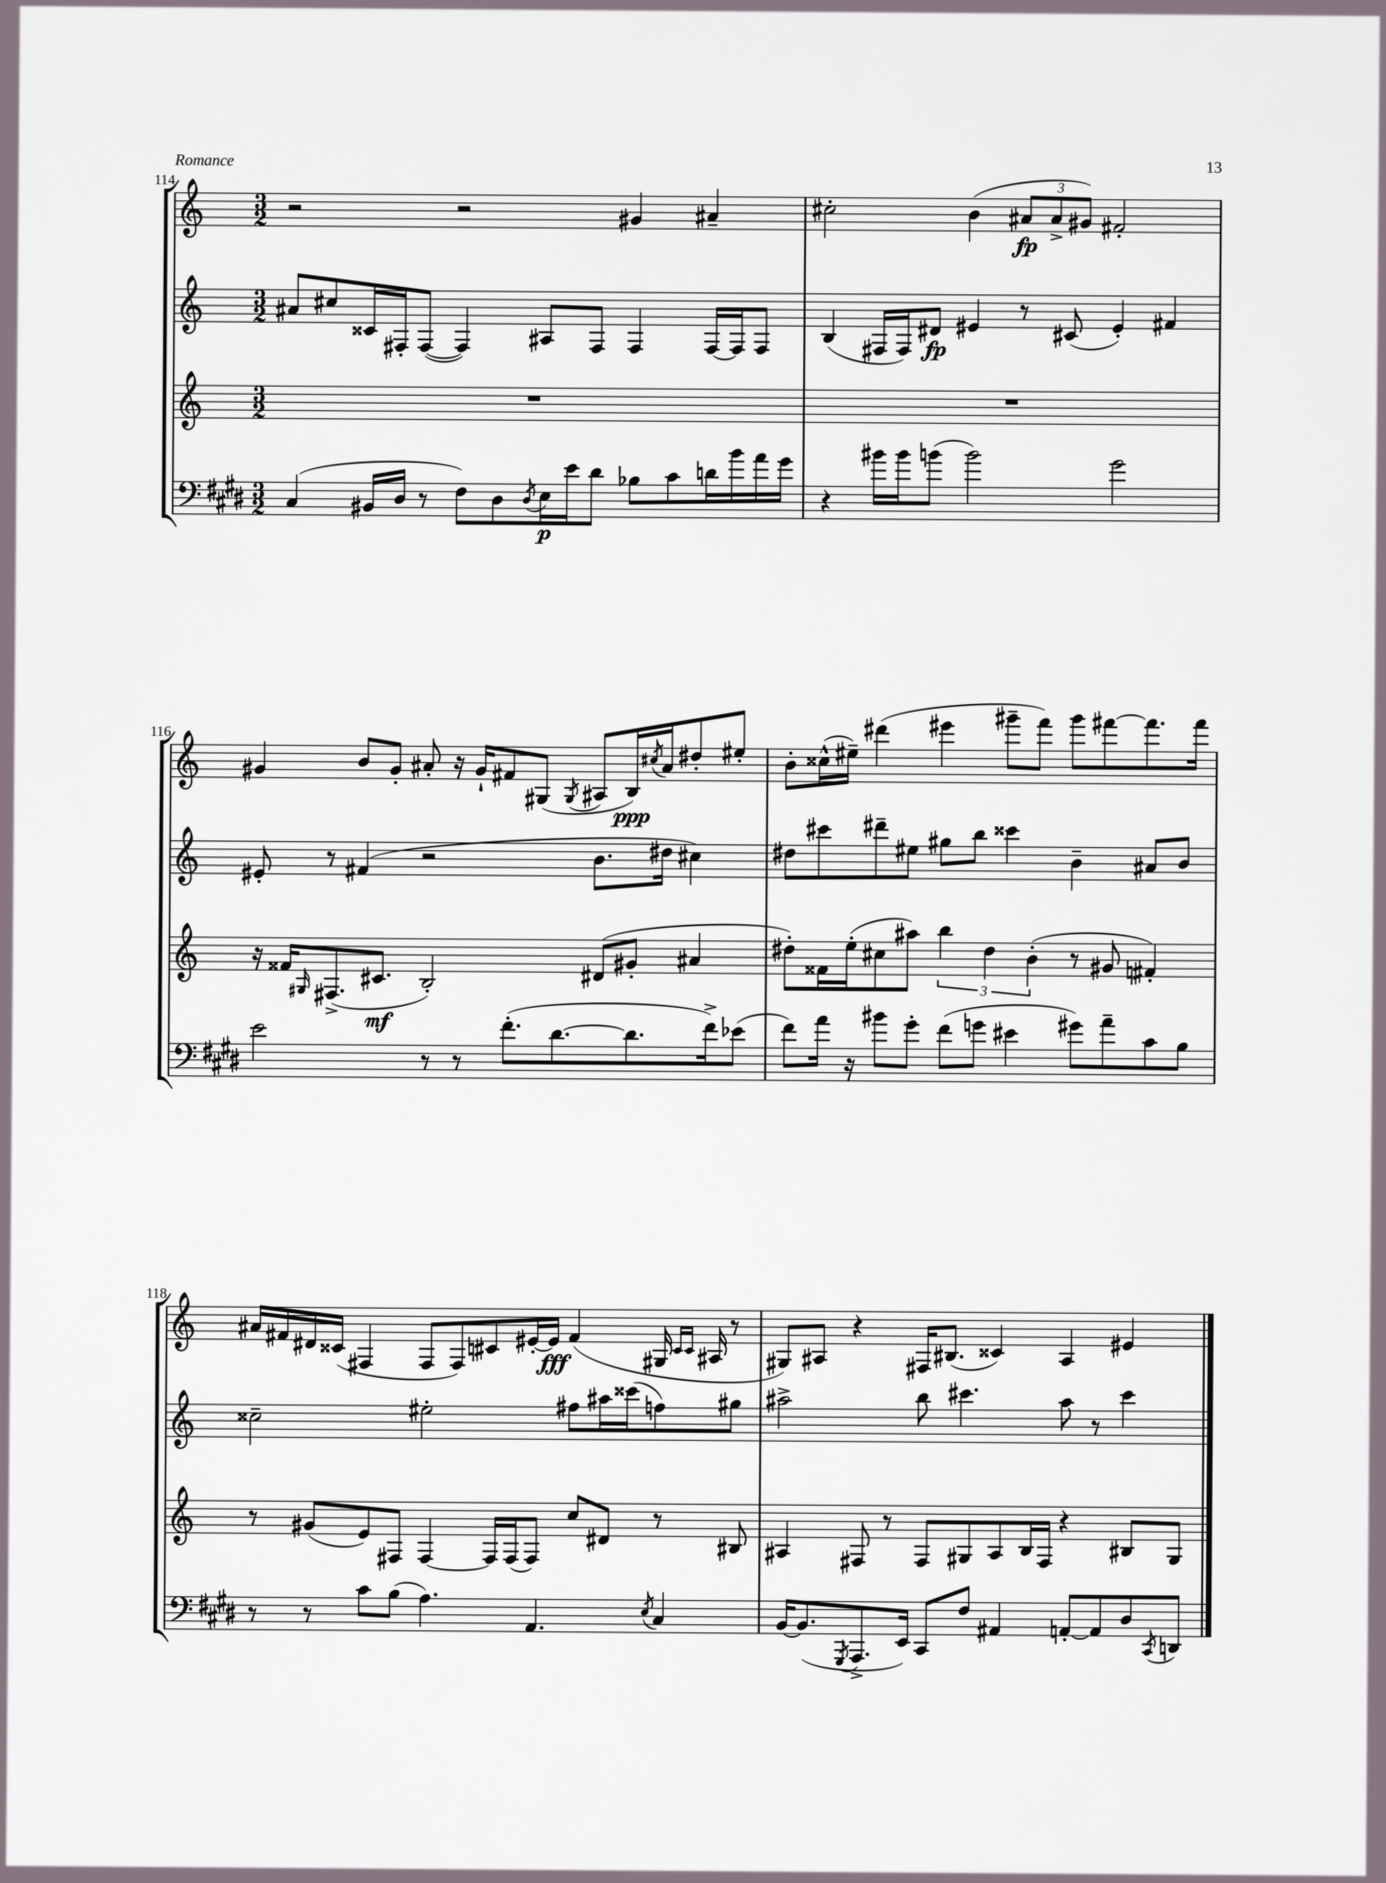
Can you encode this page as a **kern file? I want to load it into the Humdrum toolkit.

**kern	**kern	**kern	**kern
*staff4	*staff3	*staff2	*staff1
*clefF4	*clefG2	*clefG2	*clefG2
*k[f#c#g#d#]	*k[]	*k[]	*k[]
*M3/2	*M3/2	*M3/2	*M3/2
(4C#	1.r	8a#	2r
.	.	8cc#	.
16BB#	.	16c##	.
16D#	.	16F#'	.
8r	.	([8F#	.
8F#)	.	4F#])	2r
8D#	.	.	.
8qD#	.	.	.
16E	.	8A#	.
16e	.	.	.
8d#	.	8F#	.
8B-	.	4F#	4g#
8c#	.	.	.
16d	.	[16F#	4a#~
16b	.	16F#]	.
16a	.	8F#	.
16g#	.	.	.
=	=	=	=
4r	1.r	(4B	2cc#'
16b#	.	16F#	.
16b#	.	16F#)	.
(8b	.	8d#	.
2b)	.	4e#	(4b
.	.	8r	12a#
.	.	.	12a#^
.	.	(8c#	.
.	.	.	12g#)
2g#	.	4e#')	2f#'
.	.	4f#	.
=	=	=	=
2e	16r	8e#'	4g#
.	16f##	.	.
.	16qqG#	.	.
.	(8.F#^	8r	.
.	.	(4f#	8b
.	8.c#	.	.
.	.	.	8g#'
8r	2B')	2r	8a#'
8r	.	.	16r
.	.	.	16g#`
(8.f#'	.	.	8f#
.	.	.	(8G#
[8.d#	.	.	.
.	.	.	8qG#
.	(8d#	8.b	8A#
8.d#]	8g#'	.	16B)
.	.	.	8qcc#
.	.	16dd#	16a#
.	4a#	4cc#)	8dd#'
16f#^)	.	.	.
(8e-	.	.	8ee#'
=	=	=	=
8f#)	8dd#')	8dd#	8b'
16a	16f##	8ccc#	(16cc##^^
16r	(16ee'	.	16ee#~)
8b#	8cc#	8ddd#~	(4ddd#
8g#'	8aa#)	8ee#	.
(8f#	6bb	8gg#	4eee#
8g	.	8bb	.
.	6dd#	.	.
4e#	.	4ccc##	8ggg#~
.	(6b'	.	.
.	.	.	8fff)
8g#)	8r	4b~	8ggg#
8a~	8g#	.	[8fff#
8c#	4f#')	8a#	8.fff#]
8B	.	8b	.
.	.	.	16fff#
=	=	=	=
8r	8r	2cc##~	16a#
.	.	.	16f#
8r	(8g#	.	16d#
.	.	.	(16c##
8c#	8e)	.	4F#
(8B	8F#	.	.
4.A)	[4F#	2ee#'	8F#
.	.	.	8F#)
.	16F#]	.	8c#
.	(16F#	.	.
4.AA	8F#)	.	[16e#'
.	.	.	16e#]
.	8cc	8ff#	(4f#
.	8d#	16aa#	.
.	.	(16ccc##	.
8qE	.	.	.
4C#	8r	8ff)	16G#
.	.	.	16qqc#
.	.	.	16qqc#
.	.	.	16A#
.	8B#	8gg#	8r
=	=	=	=
[16BB	4A#	2aa#^	8G#)
(8.BB]	.	.	.
.	.	.	8A#
8qGGG#	.	.	.
8.AAA^	8F#	.	4r
.	8r	.	.
16EE)	.	.	.
8CC#	8F#	8bb	16F#
.	.	.	(8.B#
8F#	8G#	4.ccc#	.
4AA#	8A#	.	4c##)
.	16B	.	.
.	16F#	.	.
[8AA'	4r	8aa#	4A#
8AA]	.	8r	.
8D#	8B#	4ccc#	4e#
8qCC#	.	.	.
8DD	8G#	.	.
==	==	==	==
*-	*-	*-	*-
